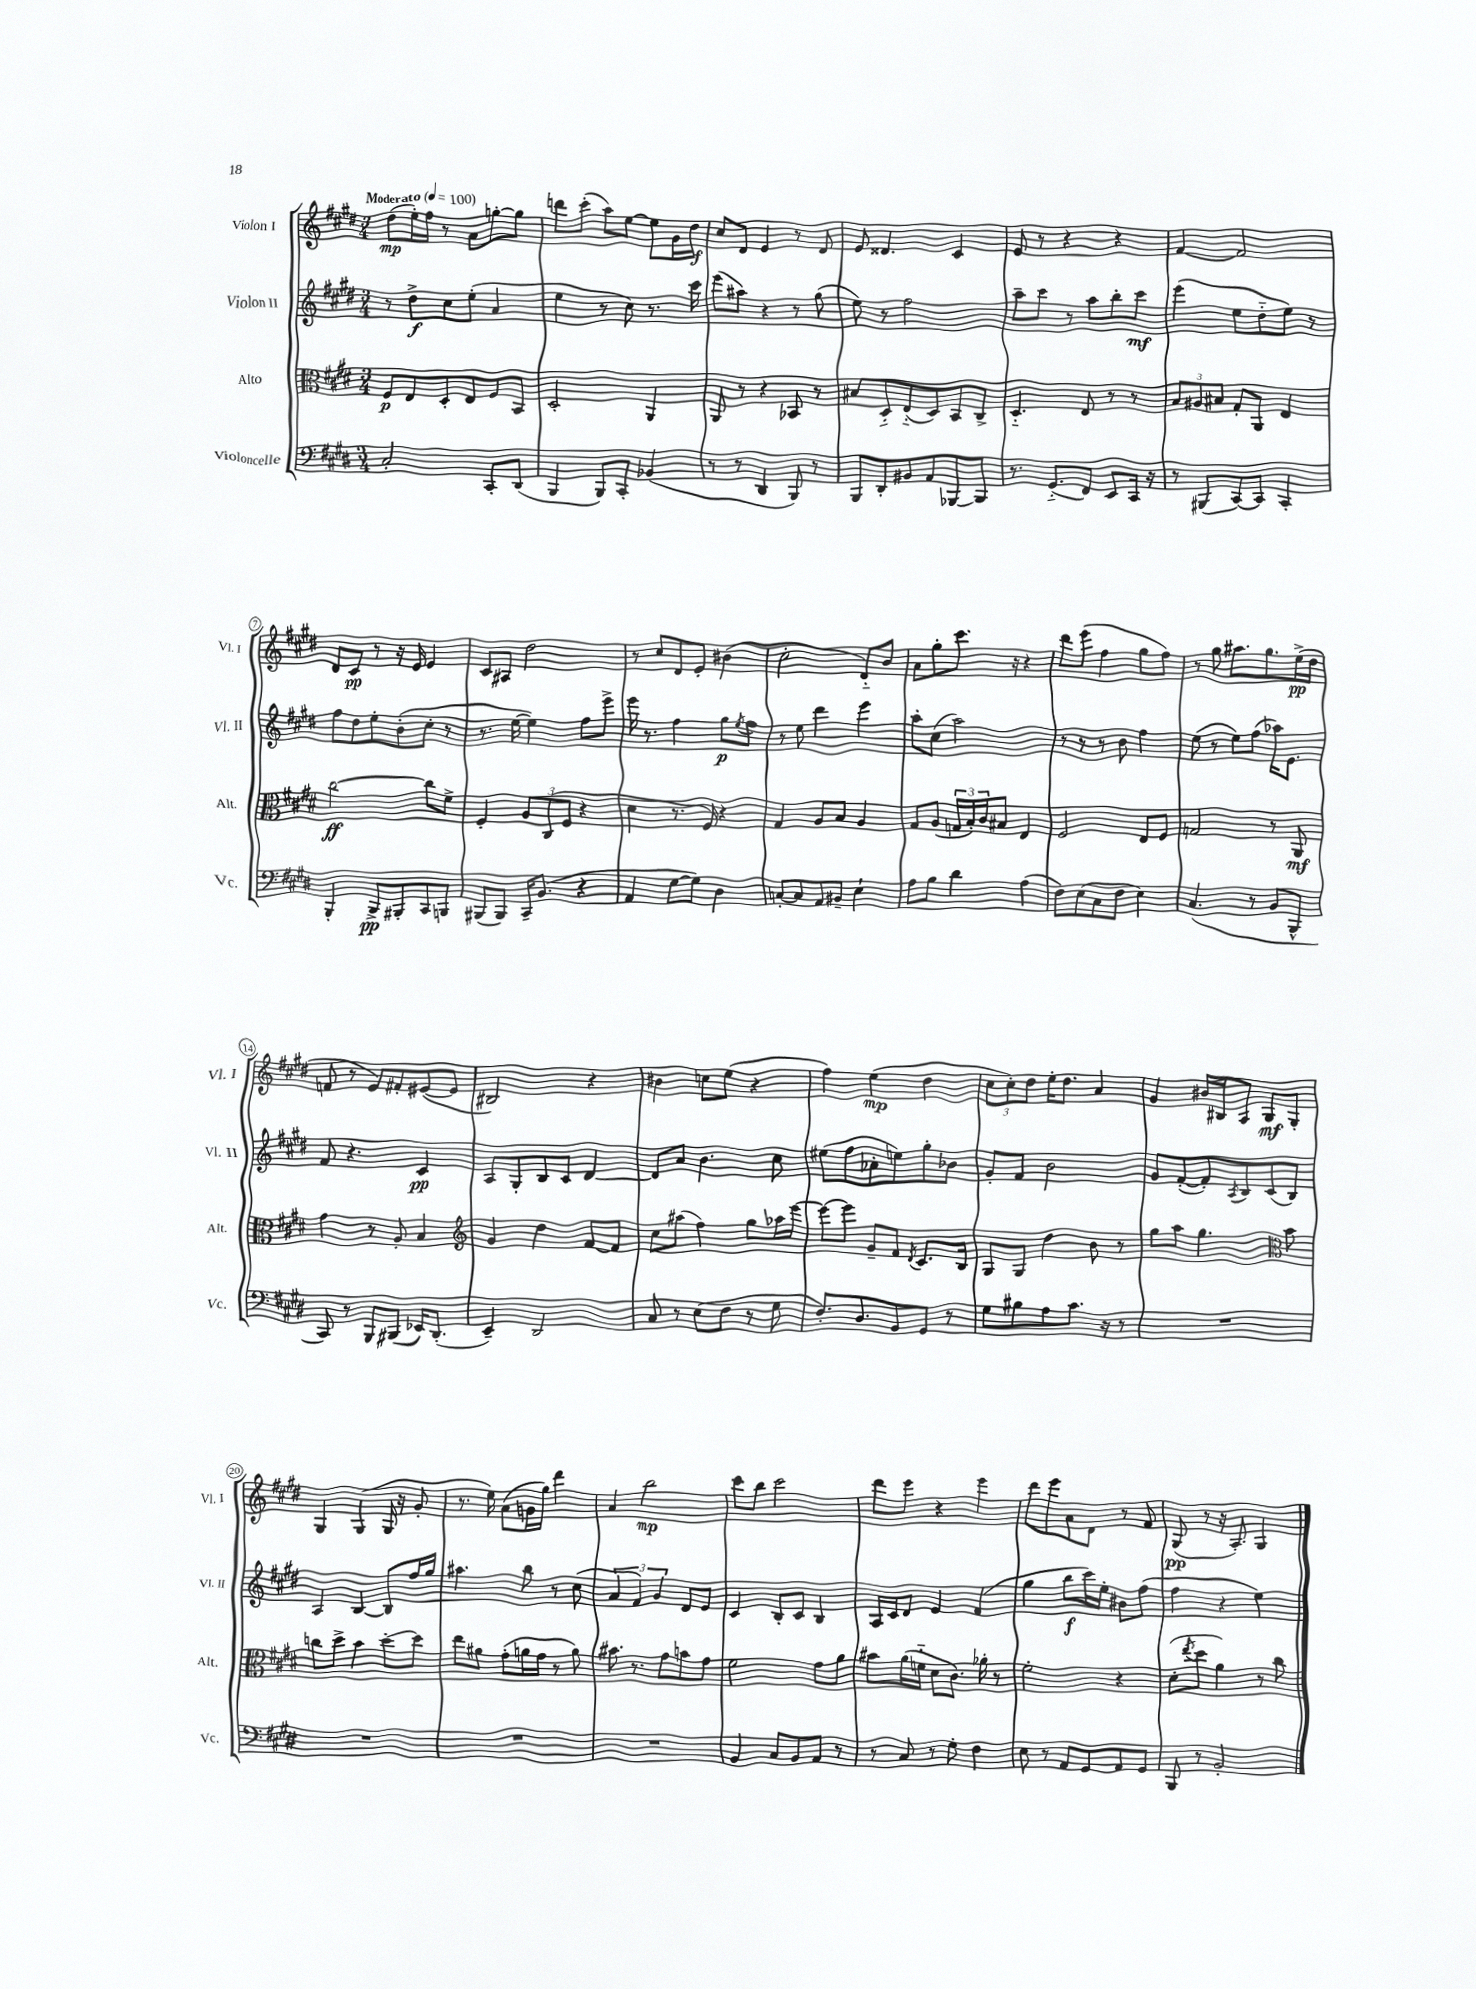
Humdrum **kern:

**kern	**dynam	**kern	**dynam	**kern	**dynam	**kern	**dynam
*part4	*part4	*part3	*part3	*part2	*part2	*part1	*part1
*staff4	*staff4	*staff3	*staff3	*staff2	*staff2	*staff1	*staff1
*I"Violoncelle	*	*I"Alto	*	*I"Violon II	*	*I"Violon I	*
*I'Vc.	*	*I'Alt.	*	*I'Vl. II	*	*I'Vl. I	*
*clefF4	*	*clefC3	*	*clefG2	*	*clefG2	*
*k[f#c#g#d#]	*	*k[f#c#g#d#]	*	*k[f#c#g#d#]	*	*k[f#c#g#d#]	*
*M3/4	*	*M3/4	*	*M3/4	*	*M3/4	*
*MM100	*	*MM100	*	*MM100	*	*MM100	*
=1	=1	=1	=1	=1	=1	=1	=1
!	!	!	!	!	!	!LO:TX:a:B:t=Moderato	!
2C#'/	.	8F#/L	p	8r	.	(8dd#\L	mp
.	.	8E/	.	8dd#^\L	f	16ee'\L)	.
.	.	.	.	.	.	16ff#\JJ	.
.	.	8D#'/	.	8cc#\	.	8r	.
.	.	8E/	.	(8ee'\J	.	8a\L	.
8CC#'/L	.	8F#/	.	4a/	.	[8ggn'\	.
(8DD#/J	.	8BB/J	.	.	.	8gg\J]	.
=2	=2	=2	=2	=2	=2	=2	=2
4BBB/	.	2D#'/	.	4ee\	.	8dddn\L	.
.	.	.	.	.	.	(8ccc#'\J	.
8BBB/L)	.	.	.	8r	.	8aa\L)	.
8CC#'/J	.	.	.	8cc#\)	.	[8ee\J	.
(4BB-X/	.	4AA/	.	8.r	.	8ee\L]	.
.	.	.	.	.	.	16g#\L	.
.	.	.	.	16ccc#\	.	16dd#\JJ	f
=3	=3	=3	=3	=3	=3	=3	=3
8r	.	8AA/	.	(8eee\L	.	8cc#/L	.
8r	.	8r	.	8aa#X\J)	.	8d#/J	.
4DD#/	.	4r	.	4r	.	4e/	.
8BBB/)	.	8BB-X/	.	8r	.	8r	.
8r	.	8r	.	(8gg#\	.	8d#/	.
=4	=4	=4	=4	=4	=4	=4	=4
8BBB/L	.	8B#X/L	.	8ee\)	.	8e/	.
8DD#'/	.	8D#/	.	8r	.	4.d##X/	.
8BB#X/	.	(8E/	.	2ff#\	.	.	.
8AA/	.	8D#/)	.	.	.	.	.
[8BBB-X/	.	8BB/	.	.	.	4c#/	.
8BBB-/J]	.	8C#^/J	.	.	.	.	.
=5	=5	=5	=5	=5	=5	=5	=5
8.r	.	4.D#/	.	8aa~\L	.	8e/	.
.	.	.	.	8ccc#\J	.	8r	.
(8.GG#/L	.	.	.	.	.	.	.
.	.	.	.	8r	.	4r	.
8FF#/J)	.	8E/	.	8aa\L	.	.	.
8EE/L	.	8r	.	8bb'\	.	4r	.
16CC#/Jk	.	8r	.	8ccc#\J	mf	.	.
16r	.	.	.	.	.	.	.
=6	=6	=6	=6	=6	=6	=6	=6
8r	.	12B/L	.	(4eee\	.	[4f#/	.
.	.	12A#X/	.	.	.	.	.
(8BBB#X/L	.	.	.	.	.	.	.
.	.	12B#X/J	.	.	.	.	.
[8CC#/)	.	8G#'/L	.	8ee\L	.	2f#/]	.
8CC#/J]	.	8AA/J	.	8dd#\	.	.	.
4CC#'/	.	4E/	.	8ee\J)	.	.	.
.	.	.	.	8r	.	.	.
!!LO:LB:g=z
=7	=7	=7	=7	=7	=7	=7	=7
4BBB'/	.	[2cc#\	ff	8ff#\L	.	8d#/L	.
.	.	.	.	8dd#\	.	8c#/J	pp
8BBB^/L	pp	.	.	8ee'\	.	8r	.
8BBB#X'/	.	.	.	(8b'\	.	16r	.
.	.	.	.	.	.	16e/	.
8CC#/	.	8cc#\L]	.	8cc#'\J	.	4e/	.
8BBBn/J	.	8f#^\J	.	8r	.	.	.
=8	=8	=8	=8	=8	=8	=8	=8
(8BBB#X/L	.	4F#'/	.	8.r	.	8c#/L	.
8BBB#/J)	.	.	.	.	.	8A#X/J	.
.	.	.	.	[16ee\	.	.	.
16CC#~/KL	.	12A/L	.	4ee\])	.	2dd#\	.
(8.BB/J	.	.	.	.	.	.	.
.	.	(12C#/	.	.	.	.	.
.	.	12F#/J	.	.	.	.	.
4r	.	4r	.	8ff#\L	.	.	.
.	.	.	.	8eee^\J	.	.	.
=9	=9	=9	=9	=9	=9	=9	=9
4AA/	.	4d#\	.	16eee\	.	8r	.
.	.	.	.	8.r	.	.	.
.	.	.	.	.	.	8cc#/L	.
[8G#\L	.	8.r	.	4ff#\	.	8d#/	.
8G#\J])	.	.	.	.	.	8e'/J	.
.	.	16F#/)	.	.	.	.	.
4D#\	.	4r	.	8gg#\L	p	(4b#X\	.
.	.	.	.	8qee/	.	.	.
.	.	.	.	8ff#\J	.	.	.
=10	=10	=10	=10	=10	=10	=10	=10
[8Cn'/L	.	4G#/	.	8r	.	2cc#'\	.
8C/]	.	.	.	8ee\	.	.	.
8AA/	.	8A/L	.	4ddd#\	.	.	.
8BB#X~/J	.	8B/J	.	.	.	.	.
4E`\	.	4A/	.	4eee\	.	8d#/L)	.
.	.	.	.	.	.	8b/J	.
=11	=11	=11	=11	=11	=11	=11	=11
8A\L	.	8G#/L	.	8aa'\L	.	8a\L	.
8B\J	.	(8A/J	.	(8cc#\J	.	8gg#'\	.
4d#\	.	24Gn/LL	.	2aa\)	.	8.ccc#\J	.
.	.	24B'/)	.	.	.	.	.
.	.	24c#/J	.	.	.	.	.
.	.	8B#X/J	.	.	.	.	.
.	.	.	.	.	.	16r	.
(4A\	.	4E/	.	.	.	4r	.
=12	=12	=12	=12	=12	=12	=12	=12
8F#\L)	.	2F#/	.	8r	.	8ddd#\L	.
(8E\	.	.	.	8r	.	(8eee\J	.
8C#\	.	.	.	8r	.	4ff#\	.
8F#\J	.	.	.	8b\	.	.	.
4E\)	.	8E/L	.	4ff#\	.	8gg#\L	.
.	.	8F#/J	.	.	.	8ff#\J)	.
=13	=13	=13	=13	=13	=13	=13	=13
(4.C#/	.	2Gn/	.	(8ee\	.	8r	.
.	.	.	.	8r	.	8gg#\	.
.	.	.	.	8ee\L)	.	8.aa#X\L	.
8r	.	.	.	(8ff#\J	.	.	.
.	.	.	.	.	.	8.gg#\	.
8BB/L	.	8r	.	16aa-X\KL)	.	.	.
.	.	.	.	8.e\J	.	.	.
8BBB^^/J	.	8AA/	mf	.	.	(16ee^\L	pp
.	.	.	.	.	.	16dd#\JJ	.
!!LO:LB:g=z
=14	=14	=14	=14	=14	=14	=14	=14
8CC#/)	.	4g#\	.	8f#/	.	8fn/	.
8r	.	.	.	4.r	.	8r	.
8BBB/L	.	8r	.	.	.	8e/L)	.
(8BBB#X/J	.	8A'/	.	.	.	8f#X'/	.
16EE-X/KL)	.	4B/	.	4c#/	pp	([8e#X/	.
(8.DD#'/J	.	.	.	.	.	.	.
.	.	.	.	.	.	8e#/J]	.
=15	=15	=15	=15	=15	=15	=15	=15
*	*	*clefG2	*	*	*	*	*
4EE~/)	.	4g#/	.	8A/L	.	2B#X/)	.
.	.	.	.	8G#'/	.	.	.
2DD#/	.	4dd#\	.	8B/	.	.	.
.	.	.	.	8c#/J	.	.	.
.	.	[8f#/L	.	[4d#/	.	4r	.
.	.	8f#/J]	.	.	.	.	.
=16	=16	=16	=16	=16	=16	=16	=16
8C#/	.	8cc#\L	.	8d#/L]	.	4b#X\	.
8r	.	(8aa#X\J	.	8a/J	.	.	.
(8E\L	.	4ff#\)	.	4.b\	.	8ccn\L	.
8F#\J	.	.	.	.	.	(8ee\J	.
8r	.	8gg#\L	.	.	.	4r	.
8G#\	.	16aa-X\L	.	8cc#\	.	.	.
.	.	[16eee\JJ	.	.	.	.	.
=17	=17	=17	=17	=17	=17	=17	=17
8.F#'/L)	.	8eee\L_	.	(8ee#X\L	.	4ff#\)	.
.	.	8eee\J]	.	8ff#\	.	.	.
8.D#/	.	.	.	.	.	.	.
.	.	8g#~/L	.	8a-X'\	.	(4ee\	mp
8BB/	.	8f#/J	.	8een\)	.	.	.
.	.	8qd#/	.	.	.	.	.
8GG#/J	.	8.c#/L	.	8gg#'\	.	4dd#\	.
8r	.	.	.	8b-X\J	.	.	.
.	.	16B/Jk	.	.	.	.	.
=18	=18	=18	=18	=18	=18	=18	=18
8G#\L	.	8G#/L	.	8g#'/L	.	12cc#\L	.
.	.	.	.	.	.	12cc#'\)	.
8B#X\	.	8G#/J	.	8f#/J	.	.	.
.	.	.	.	.	.	12dd#\J	.
8A\	.	4dd#\	.	2b\	.	16ee'\KL	.
.	.	.	.	.	.	8.dd#\J	.
8.c#\J	.	.	.	.	.	.	.
.	.	8b\	.	.	.	4a/	.
16r	.	.	.	.	.	.	.
8r	.	8r	.	.	.	.	.
=19	=19	=19	=19	=19	=19	=19	=19
2.r	.	8gg#\L	.	8g#/L	.	4g#/	.
.	.	8aa\J	.	([8f#'/	.	.	.
.	.	4.gg#\	.	8f#'/])	.	16b#X/LL	.
.	.	.	.	.	.	16B#X/J	.
.	.	.	.	8qA/	.	.	.
.	.	.	.	8B/	.	8A/J	.
.	.	.	.	(8c#/	.	8G#/L	mf
*	*	*clefC3	*	*	*	*	*
.	.	8b\	.	8B/J)	.	8G#'/J	.
!!LO:LB:g=z
=20	=20	=20	=20	=20	=20	=20	=20
2.r	.	8ccn\L	.	4A/	.	4G#/	.
.	.	8dd#^\J	.	.	.	.	.
.	.	4b\	.	[4B/	.	(4G#/	.
.	.	[8dd#'\L	.	8B/L]	.	16G#/	.
.	.	.	.	.	.	16r	.
.	.	8dd#\J]	.	16ff#/L	.	8g#'/	.
.	.	.	.	16gg#/JJ	.	.	.
=21	=21	=21	=21	=21	=21	=21	=21
2.r	.	8ee\L	.	4.aa#X\	.	8.r	.
.	.	8a#X\J	.	.	.	.	.
.	.	.	.	.	.	16ee\)	.
.	.	(8g#'\L	.	.	.	(8a\L	.
.	.	16an\L	.	8bb\	.	16gn\L	.
.	.	16g#\JJ	.	.	.	16gg#\JJ)	.
.	.	8r	.	8r	.	4ddd#\	.
.	.	8a\)	.	(8cc#\	.	.	.
=22	=22	=22	=22	=22	=22	=22	=22
2.r	.	8.b#X\	.	6a/	.	4a/	.
.	.	.	.	6f#/)	.	.	.
.	.	8.r	.	.	.	.	.
.	.	.	.	.	.	2bb\	mp
.	.	.	.	6g#/	.	.	.
.	.	8g#\L	.	.	.	.	.
.	.	8bn\	.	8d#/L	.	.	.
.	.	8g#\J	.	8e/J	.	.	.
=23	=23	=23	=23	=23	=23	=23	=23
4BB/	.	2f#\	.	4c#/	.	8ccc#\L	.
.	.	.	.	.	.	8bb\J	.
8C#/L	.	.	.	8B'/L	.	2ccc#\	.
8BB/	.	.	.	8c#/J	.	.	.
8AA/J	.	8g#\L	.	4B/	.	.	.
8r	.	8a\J	.	.	.	.	.
=24	=24	=24	=24	=24	=24	=24	=24
8r	.	8b#X\L	.	16A/LL	.	8ddd#\L	.
.	.	.	.	16c#/J	.	.	.
8C#/	.	(16a\L	.	8d#/J	.	8eee\J	.
.	.	16fn\JJ	.	.	.	.	.
8r	.	8d#\L	.	4e/	.	4r	.
8G#'\	.	8.c#\J)	.	.	.	.	.
4F#\	.	.	.	(4f#/	.	4eee\	.
.	.	16a-X'\	.	.	.	.	.
.	.	8r	.	.	.	.	.
=25	=25	=25	=25	=25	=25	=25	=25
8E\	.	2f#'\	.	4gg#\	.	8ddd#\L	.
8r	.	.	.	.	.	8eee\	.
8AA/L	.	.	.	8bb\L	f	8a\	.
8GG#/	.	.	.	16ccc#\L)	.	8d#\J	.
.	.	.	.	16ee'\JJ	.	.	.
8AA/	.	4r	.	8b#X\L	.	8r	.
8GG#/J	.	.	.	(8ff#\J	.	8f#/	.
=26	=26	=26	=26	=26	=26	=26	=26
8BBB/	.	(8d#'\L	.	4ff#\	.	(8G#/	pp
.	.	8qee/	.	.	.	.	.
8r	.	8dd#\J	.	.	.	8r	.
2BB'/	.	4a\)	.	4r	.	16r	.
.	.	.	.	.	.	8.A'/)	.
.	.	8r	.	4ee\)	.	4G#/	.
.	.	8cc#\	.	.	.	.	.
==	==	==	==	==	==	==	==
*-	*-	*-	*-	*-	*-	*-	*-
